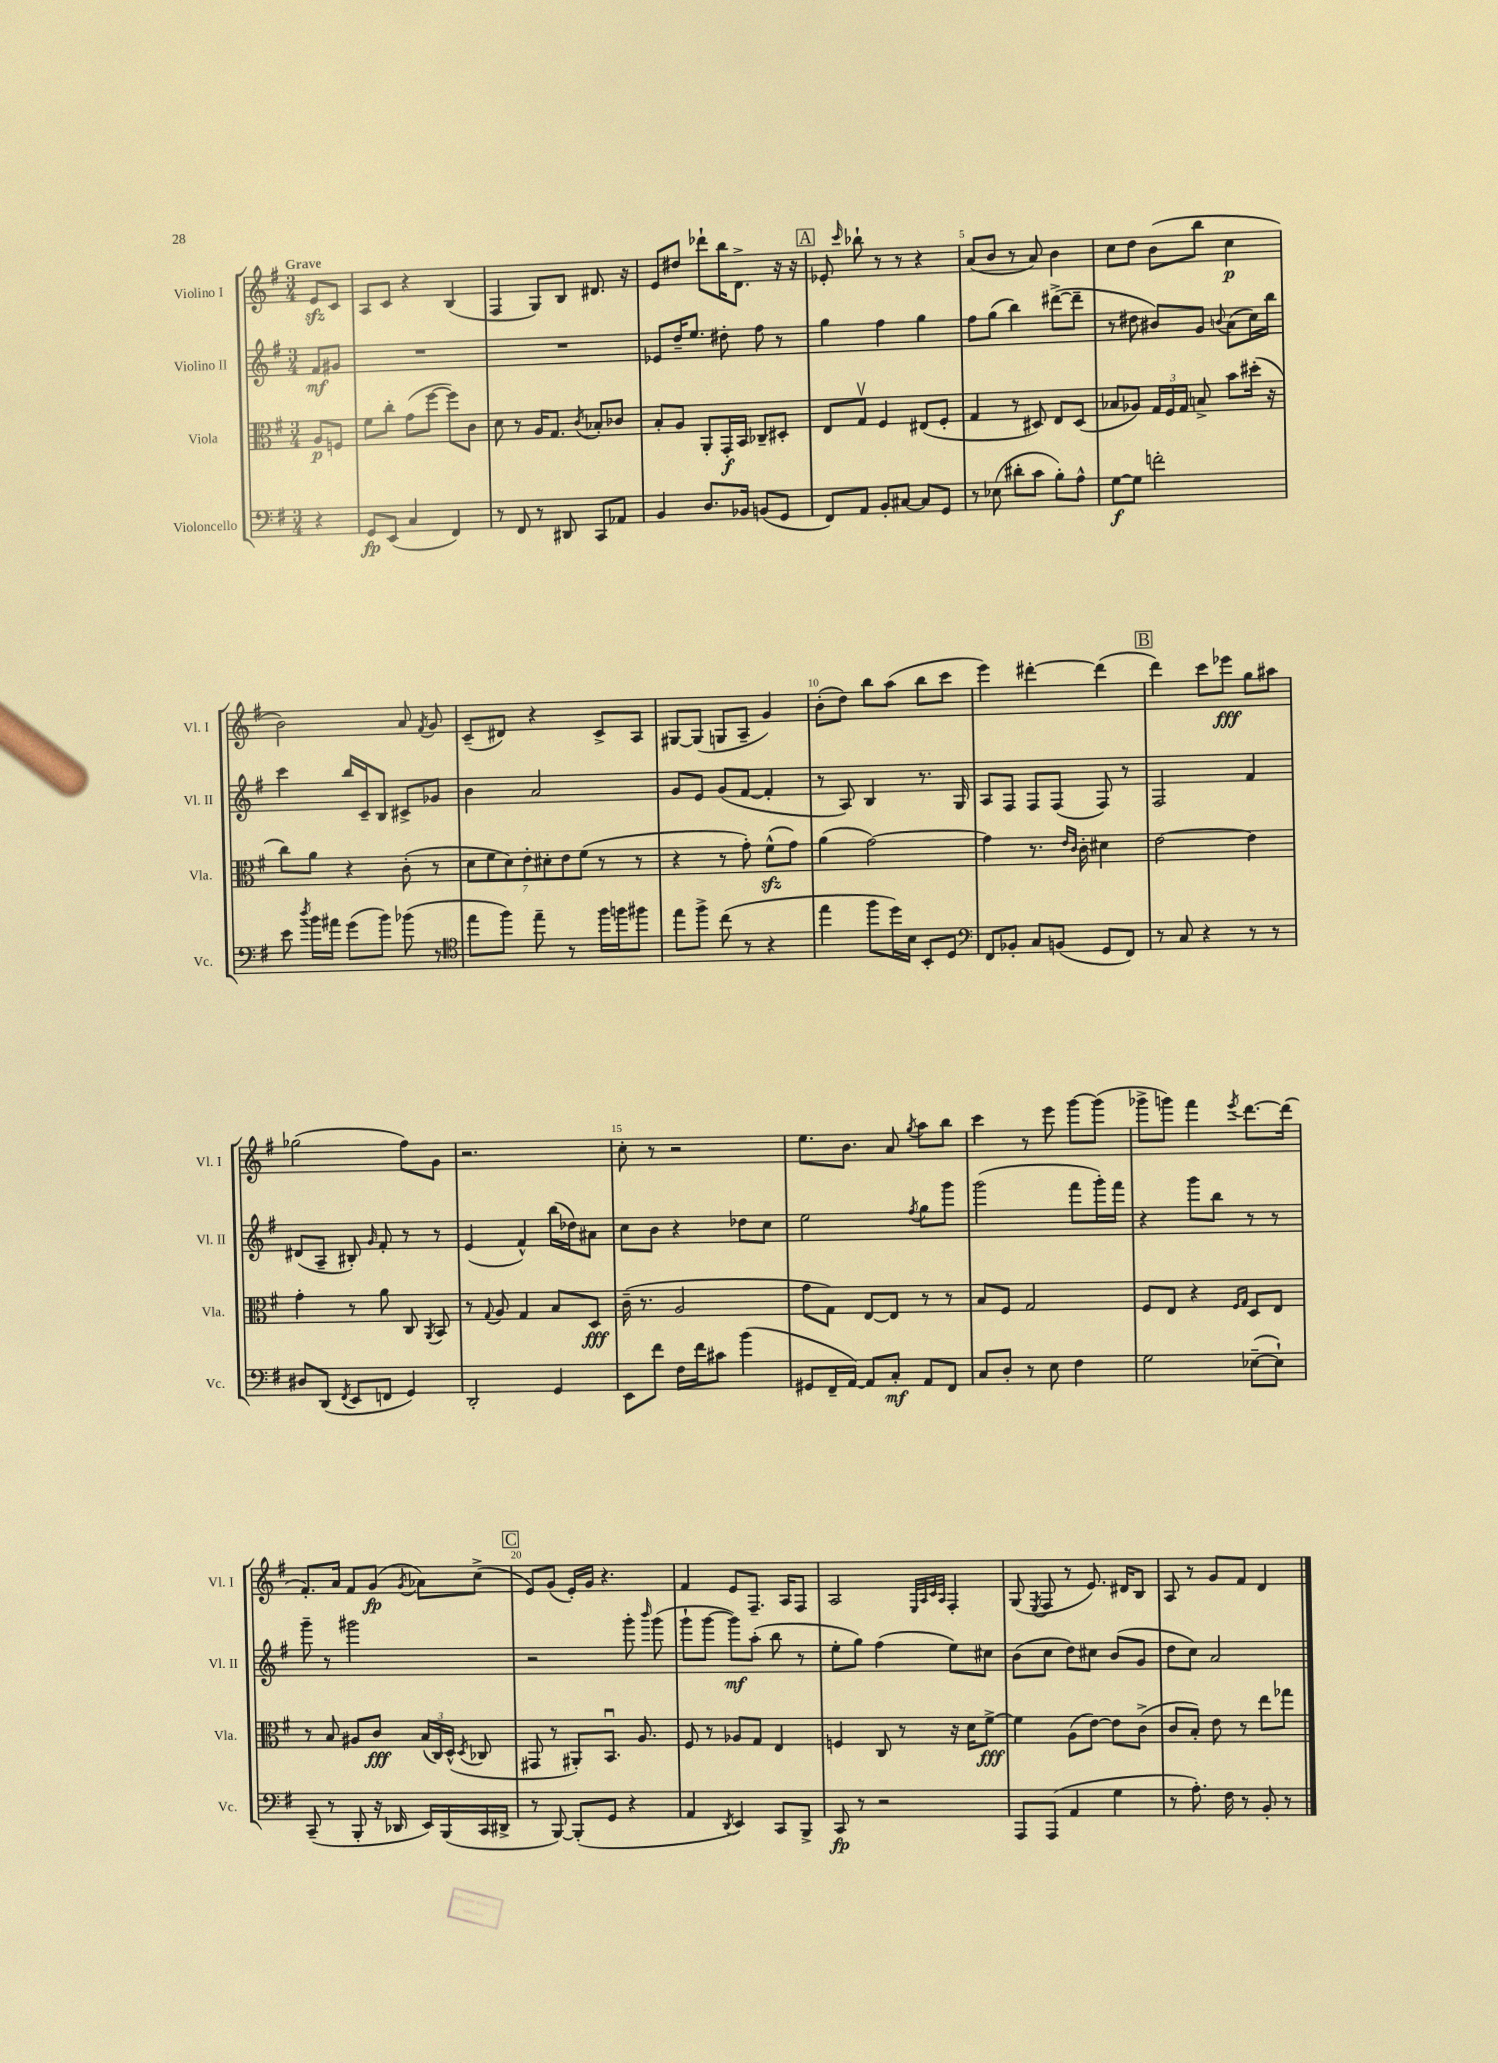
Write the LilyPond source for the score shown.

<<
\new StaffGroup <<
\new Staff = "s0" \with { instrumentName = "Violino I" shortInstrumentName = "Vl. I" } {
    \clef treble \key g \major \numericTimeSignature \time 3/4 \partial 4 \tempo "Grave"
    \autoBeamOff e'8[\sfz c'8] |
    a8[ c'8] r4 b4( |
    fis4 g8[) b8] dis'8. r16 |
    e'8[ dis''8] des'''8[-! b''16 d'8.]-> r16 r16 |
    \mark \markup { \box "A" } ees'8-. \grace { c'''16 } bes''8-! r8 r8 r4 |
    a'8[( b'8] r8 a'8) b'4 |
    c''8[ d''8] b'8[( b''8] c''4\p |
    b'2) a'8 \acciaccatura { fis'8 } g'8 |
    c'8[--( dis'8]) r4 c'8[-> a8] |
    gis8[~ gis8]( g8[ a8]-- g'4) |
    b'8[-.( d''8]) b''8[ a''8]( b''8[ c'''8] |
    e'''4) dis'''4~-. dis'''4( |
    \mark \markup { \box "B" } d'''4) c'''8[ ees'''8]\fff g''8[ ais''8] |
    ges''2( fis''8[) g'8] |
    r2. |
    c''8-. r8 r2 |
    e''8.[ b'8.] a'8 \acciaccatura { g''8 } a''8[ b''8] |
    c'''4 r8 e'''8 g'''8[~ g'''8]( |
    ges'''8[-> g'''8]) fis'''4 \acciaccatura { e'''8 } d'''8.[~ d'''16]( |
    fis'8.[-.) a'16] fis'8[ g'8]\fp( \acciaccatura { g'8 } aes'8[) c''8]->( |
    \mark \markup { \box "C" } e'8[) g'8]( e'16[-.) g'16] r4. |
    fis'4 e'8[ fis8.]-- a16[ fis8] |
    a2 \grace { e32[ a32 c'32 a32] } fis4-. |
    g8( \acciaccatura { e8 } fis8 r8 e'8.) dis'16[ b8] |
    a8 r8 g'8[ fis'8] d'4 \bar "|." |
}
\new Staff = "s1" \with { instrumentName = "Violino II" shortInstrumentName = "Vl. II" } {
    \clef treble \key g \major \numericTimeSignature \time 3/4 \partial 4
    \autoBeamOff fis'8[\mf gis'8] |
    R2. |
    R2. |
    ees'8[ d''16-- e''8.] dis''8-. fis''8 r8 |
    \mark \markup { \box "A" } g''4 fis''4 g''4 |
    fis''8[ g''8]( b''4) dis'''8[~->( dis'''8]-- |
    r8 dis''8 bis'8[) g'8] \appoggiatura { b'8 } a'8[( c''16) b''16] |
    c'''4 b''16[ c'16-- b8] cis'8[-> ges'8] |
    b'4 a'2 |
    g'8[ e'8] g'8[( fis'8]~ fis'4-. |
    r8 a8) b4 r8. g16 |
    a8[ fis8] fis8[ fis8]( fis8) r8 |
    \mark \markup { \box "B" } fis2 fis'4 |
    dis'8[( a8]-- bis8-.) \grace { g'16 } fis'8-. r8 r8 |
    e'4( fis'4-^) b''16[( des''16) ais'8] |
    c''8[ b'8] r4 des''8[ c''8] |
    e''2 \acciaccatura { fis''8 } g''8[ g'''8] |
    g'''2( fis'''8[ g'''16-.) fis'''16] |
    r4 g'''8[ b''8] r8 r8 |
    g'''8-- r8 gis'''2 |
    \mark \markup { \box "C" } r2 g'''8-. \grace { b'''16 } g'''8( |
    g'''8[-! g'''8]~ g'''8[\mf) a''8]-.( b''8 r8 |
    e''8[-. g''8]) fis''4( e''8[) cis''8] |
    b'8[( c''8] d''8[) cis''8] b'8[( g'8] |
    d''8[ c''8]) a'2 \bar "|." |
}
\new Staff = "s2" \with { instrumentName = "Viola" shortInstrumentName = "Vla." } {
    \clef alto \key g \major \numericTimeSignature \time 3/4 \partial 4
    \autoBeamOff a8[\p f8] |
    fis'8[ c''8]-. g'8[( fis''8]~ fis''8[) c'8] |
    d'8 r8 a16[ g8.] \acciaccatura { c'8 } bes8[-. ces'8] |
    b8[-. a8] a,8[-. g,16-.\f b,16] ces8[-- dis8]-. |
    \mark \markup { \box "A" } e8[ g8]\upbow fis4 eis8[( fis8]-. |
    g4 r8 dis8) e8[ dis8]( |
    bes8[ aes8]) \tuplet 3/2 { g16[ fis16 g16] } b8-> b'8[ dis''16]-.( r16 |
    c''8[) a'8] r4 c'8-.( r8 |
    \tuplet 7/4 { d'8[ fis'8 d'8) e'8-. dis'8-. e'8 fis'8]( } r8 r8 |
    r4 r8 g'8-.) fis'8[-^\sfz( g'8]) |
    a'4( g'2~) |
    g'4 r8. \grace { e'16[ c'16] } c'16-. dis'4 |
    \mark \markup { \box "B" } e'2~ e'4 |
    g'4-. r8 a'8 c8 \acciaccatura { a,8 } b,8 |
    r8 \appoggiatura { g8 } a8 g4 b8[ d8]\fff |
    c'16--( r8. a2 |
    g'8[ g8]) e8[~ e8] r8 r8 |
    b8[ fis8] g2 |
    fis8[ e8] r4 \grace { fis16[ g16] } d8[ e8] |
    r8 b8 ais8[ c'8]\fff \tuplet 3/2 { b16[( c16) d16]-^( } \acciaccatura { d8 } ces8 |
    \mark \markup { \box "C" } gis,8 r8 ais,8[-.) b,8.]\downbow a8. |
    fis8 r8 aes8[ g8] e4 |
    f4 c8 r8 r16 d'16[ fis'8]~->\fff |
    fis'4 a8[( e'8]~) e'8[ c'8]->( |
    c'8[ b8]-.) e'8 r8 e''8[ ges''8] \bar "|." |
}
\new Staff = "s3" \with { instrumentName = "Violoncello" shortInstrumentName = "Vc." } {
    \clef bass \key g \major \numericTimeSignature \time 3/4 \partial 4
    \autoBeamOff r4 |
    g,8[\fp e,8]( c4 fis,4) |
    r8 fis,8 r8 dis,8 c,8[ aes,8] |
    b,4 d8.[ bes,16] b,8[( g,8] |
    \mark \markup { \box "A" } fis,8[) a,8] b,8[-. cis8]~ cis8[ g,8] |
    r8 ees8( dis'8[-. c'8] b8[-.) a8]-^ |
    g8[~\f g8] f'2-. |
    e'8 \acciaccatura { d''8 } b'16[ ais'16] g'8[( b'8]) bes'8( r8 |
    \clef tenor e''8[ fis''8]) e''8-- r8 fis''16[ f''16 fis''8] |
    e''8[ fis''8]-> c''8( r8 r4 |
    e''4 fis''8[ d''16) b16] b,8[-. d8] |
    \clef bass fis,8[ bes,8]-. c8[ b,8]( g,8[ fis,8]) |
    \mark \markup { \box "B" } r8 c8 r4 r8 r8 |
    dis8[ d,8]( \acciaccatura { fis,8 } e,8[ f,8] g,4) |
    d,2-. g,4 |
    e,8[ fis'8] fis16[ fis'16 cis'8] b'4( |
    gis,8[ fis,16-- a,16]~) a,8[ c8]-.\mf a,8[ fis,8] |
    c8[ d8]-. r8 e8 fis4 |
    g2 ees8[~--( ees8]-!) |
    c,8--( r8 b,,8-. r16 des,16 e,16[) b,,16( c,16 dis,16]-> |
    \mark \markup { \box "C" } r8 b,,8~) b,,8[-.( g,8] r4 |
    a,4 \acciaccatura { d,8 } e,4) c,8[ b,,8]-> |
    c,8\fp r8 r2 |
    a,,8[ a,,8]( a,4 g4 |
    r8 a8.-.) fis16 r8 b,8-. r8 \bar "|." |
}
>>
>>
\layout { \context { \Score \override BarNumber.break-visibility = ##(#f #t #t) barNumberVisibility = #(every-nth-bar-number-visible 5) } }
